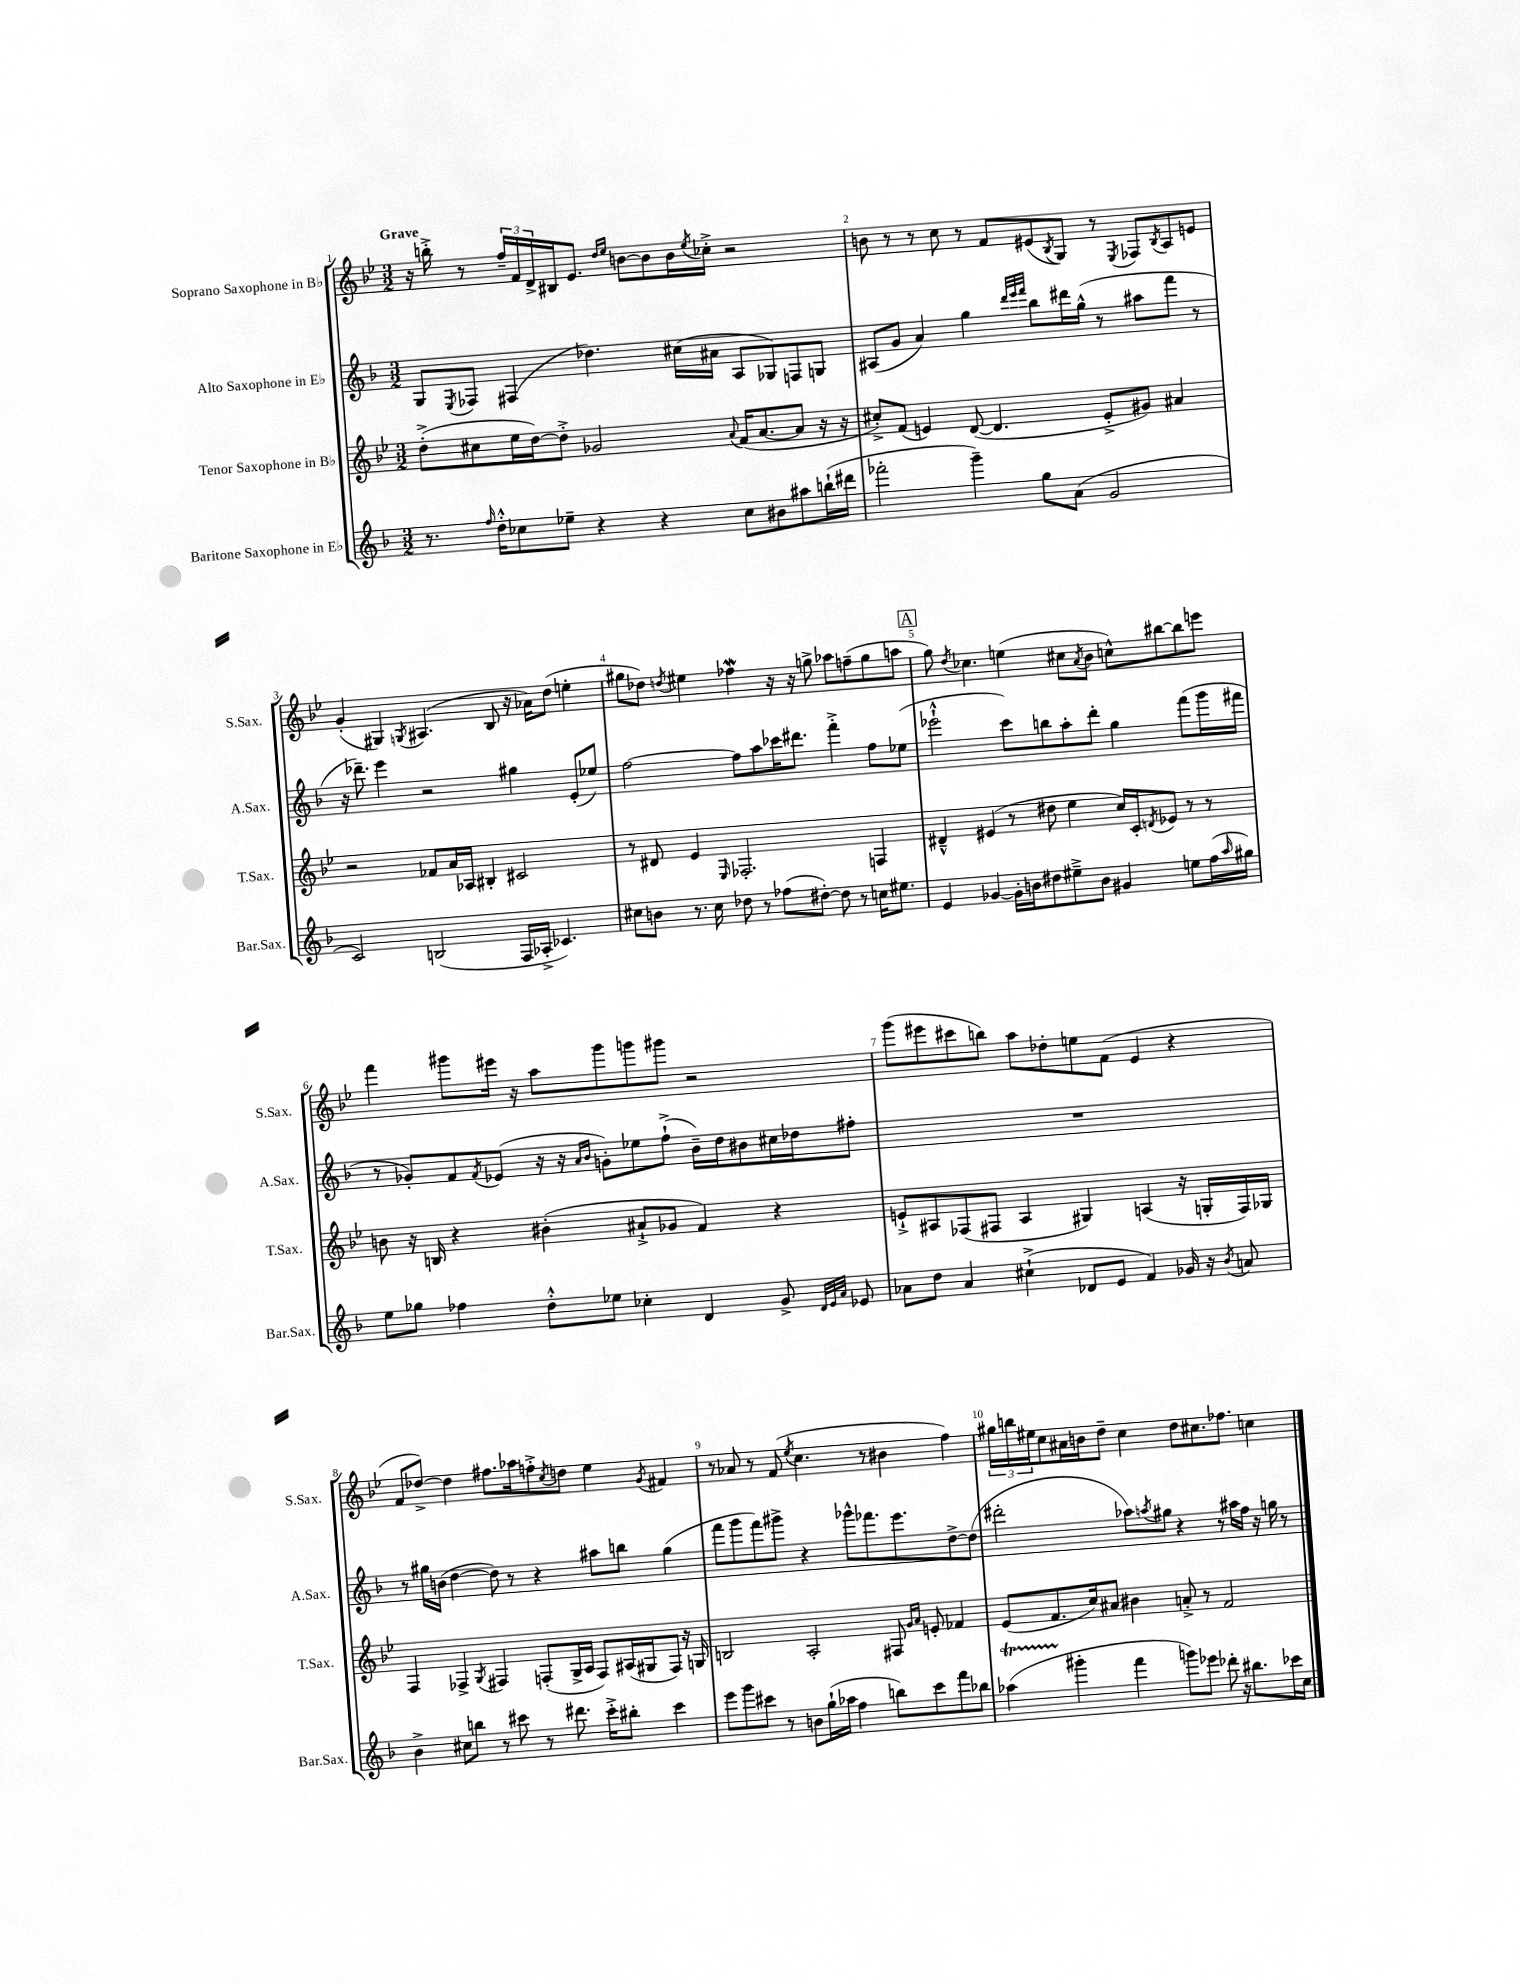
<<
\new StaffGroup <<
\new Staff = "s0" \with { instrumentName = "Soprano Saxophone in Bb" shortInstrumentName = "S.Sax." } {
    \clef treble \key bes \major \numericTimeSignature \time 3/2 \tempo "Grave"
    r16 b''16-.-> r8 \tuplet 3/2 { f''16-- f'16 d'16-> } bis16 ees'8. \grace { d''16 ees''16 } b'8~ b'8 b'16 \acciaccatura { ees''8 } ces''16-.-> r2 |
    b'8 r8 r8 c''8 r8 f'8 eis'8( \acciaccatura { bes8 } g8) r8 \acciaccatura { ees8 } fes8 \acciaccatura { bes8 } a8 e'8 |
    g'4-.( gis4) \acciaccatura { g8 } ais4.( bes8 r16 aes'16) d''8( e''4-. |
    gis''8 des''8) \acciaccatura { d''8 } eis''4 fes''4\mordent r16 r16 g''8-> aes''8 f''8--( g''8 a''8 |
    \mark \markup { \box "A" } g''8) \acciaccatura { d''8 } ces''4. e''4( cis''8 \acciaccatura { a'8 } bes'8 c''8-^) bis''8~ bis''8 e'''8 |
    f'''4 gis'''8 eis'''16 r16 a''8 gis'''8 g'''8 gis'''8 r2 |
    g'''8( eis'''8 cis'''8 b''8) a''8 des''8-. e''8 f'8( ees'4 r4 |
    f'8 des''8~->) des''4 fis''8. aes''16 f''8-.-> \acciaccatura { c''8 } d''8 ees''4 \acciaccatura { g'8 } fis'4 |
    r8 aes'8 r8 f'8( \acciaccatura { ees''8 } c''4. r8 bis'4 f''4) |
    \tuplet 3/2 { gis''16 b''16 eis''16 } c''8 ais'16 b'16 d''8-- c''4 d''8 cis''8. fes''8. c''4 \bar "|." |
}
\new Staff = "s1" \with { instrumentName = "Alto Saxophone in Eb" shortInstrumentName = "A.Sax." } {
    \clef treble \key f \major \numericTimeSignature \time 3/2
    g8 \acciaccatura { e8 } fes8 fis4( des''4.) cis''16( ais'16 a8 ges8) f8 g8 |
    ais8( g'8 a'4) g''4 \grace { d'''32 e'''32 f'''32 } bes''8 dis'''16 g''16-^( r8 ais''8 f'''8 r8 |
    r16 des'''8.--) e'''4 r2 gis''4 e'8-.( ees''8) |
    f''2~ f''8 a''8 ces'''16 dis'''8. f'''4-.-> f''8 ees''8( |
    \mark \markup { \box "A" } ees'''2-!-^ c'''8) b''8 a''8-. d'''8-. g''4 f'''8( g'''16 fis'''16 |
    r8 ges'8-.) f'8 \acciaccatura { f'8 } ees'8( r16 r16 \grace { a'16 bes'16 } g'8-.) ees''8 f''8-!->( bes'16--) d''16 bis'8 cis''16 des''16 fis''8-. |
    R1. |
    r8 gis''16 b'16( d''4~ d''8) r8 r4 ais''8 b''8 gis''4( |
    f'''8 g'''8 f'''8) gis'''8-> r4 ges'''8-^ fes'''8. e'''8. d''8~-> d''8( |
    dis'''2-. aes''8) \acciaccatura { a''8 } gis''8 r4 r8 ais''16 f''16 r16 g''16 r8 \bar "|." |
}
\new Staff = "s2" \with { instrumentName = "Tenor Saxophone in Bb" shortInstrumentName = "T.Sax." } {
    \clef treble \key bes \major \numericTimeSignature \time 3/2
    d''8-.->( cis''8 ees''16 d''16~) d''8-.-> ges'2 \appoggiatura { a'8 } f'16( a'8.~ a'8 r16 r16 |
    cis''8-.->) f'8( e'4) d'8~( d'4. e'8-.-> gis'8) ais'4 |
    r2 fes'8 a'16 aes16 bis4-. cis'2 |
    r8 dis'8 ees'4 \grace { ees16 } fes2.-. f4 |
    \mark \markup { \box "A" } dis'4---^ eis'4( r8 dis''8 ees''4 c''16) c'16-. \acciaccatura { d'8 } ees'8 r8 r8 |
    b'8 r16 b16 r4 bis'4-.( ais'8-!-> ges'8 f'4) r4 |
    e'8-!-> ais8 fes8( fis8 ais4 gis4) a4( r16 g16-. fis16) ges16 |
    f4 fes4-> \acciaccatura { g8 } fis4 f8-.( g16-> a16 f8) ais16( gis16 f8) r16 g16 |
    b2 a2-. fis8 \grace { g'16 a'16 } e'8-. fes'4 |
    ees'8( f'8. c''16) ais'8 bis'4 a'8-.-> r8 f'2 \bar "|." |
}
\new Staff = "s3" \with { instrumentName = "Baritone Saxophone in Eb" shortInstrumentName = "Bar.Sax." } {
    \clef treble \key f \major \numericTimeSignature \time 3/2
    r8. \grace { f''16 } d''16-.-^ ces''8 ees''8-- r4 r4 ces''8 bis'8 ais''8 b''16-!( dis'''16 |
    fes'''2-. g'''4--) g''8 a'8( g'2 |
    c'2) b2( f16 aes16-.-> ces'4.) |
    cis''8 b'8 r8. cis''16 des''8 r8 fes''8( dis''8~-.) dis''8 r8 c''16 eis''8. |
    \mark \markup { \box "A" } e'4 ges'4~ ges'16-. b'16 dis''8 eis''8---> b'8 gis'4 e''8 f''16( \grace { a''16 } gis''16) |
    e''8 ges''8 fes''4 d''8-.-^ ees''8 ces''4-. d'4 g'8-> \grace { d'32 e'32 a'32 } ees'8 |
    aes'8 d''8 aes'4 cis''4-!->( des'8 e'8 f'4) ges'16 r16 \acciaccatura { bes'8 } a'8 |
    bes'4-> cis''8 b''8 r8 cis'''8 r8 dis'''8. cis'''16-.-> bis''8-. cis'''4 |
    e'''8 g'''8 cis'''8 r8 b'8 g''16-!( aes''16 f''4 b''8) cis'''8 f'''8 bes''8 |
    aes''4\startTrillSpan( gis'''4-.\stopTrillSpan f'''4 g'''8) ees'''8 des'''8-. r16 bis''8. ces'''16 c''16 \bar "|." |
}
>>
>>
\layout { \context { \Score \override BarNumber.break-visibility = ##(#f #t #t) barNumberVisibility = #all-bar-numbers-visible } }
